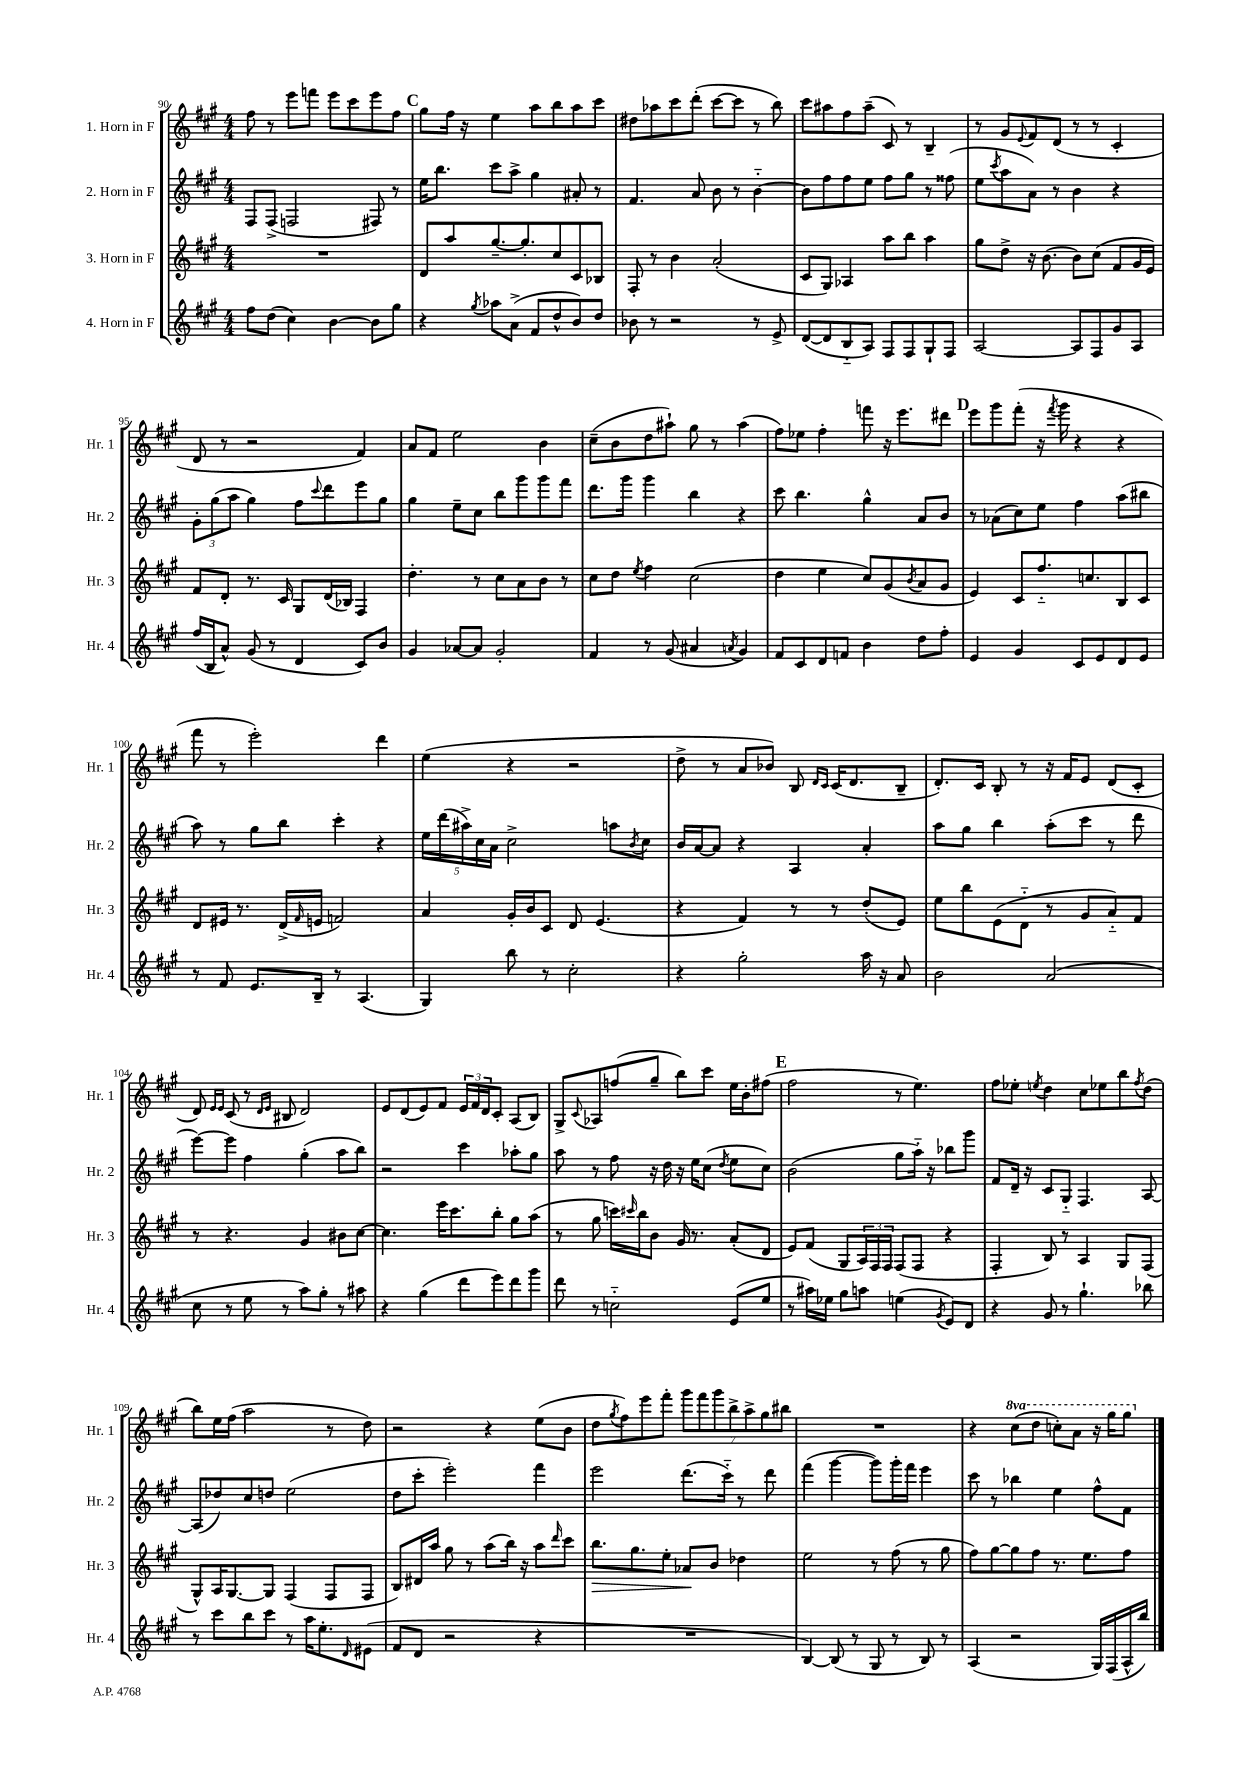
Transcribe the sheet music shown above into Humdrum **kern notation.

**kern	**kern	**kern	**kern
*staff4	*staff3	*staff2	*staff1
*clefG2	*clefG2	*clefG2	*clefG2
*k[f#c#g#]	*k[f#c#g#]	*k[f#c#g#]	*k[f#c#g#]
*M4/4	*M4/4	*M4/4	*M4/4
8ff#	1r	8F#	8ff#
(8dd	.	(8F#^	8r
4cc#)	.	2F	8eee
.	.	.	8fff
[4b	.	.	8eee
.	.	.	8ccc#
8b]	.	8F#)	8eee
8gg#	.	8r	8ff#
=	=	=	=
4r	8d	16ee	8gg#
.	.	8.bb	.
.	8aa	.	16ff#
.	.	.	16r
8qgg#	.	.	.
8aa-	[8.gg#~	8ccc#	4ee
(8a^	.	8aa^	.
.	8.gg#']	.	.
8f#	.	4gg#	8aa
8dd^^	8cc#	.	8bb
8b)	8c#	8a#'	8aa
8dd	8B-	8r	8ccc#
=	=	=	=
8b-	8F#'	4.f#	8dd#
8r	8r	.	8aa-
2r	4b	.	8ccc#
.	.	8a	(8ddd'
.	(2a'	8b	[8ccc#
.	.	8r	8ccc#]
8r	.	[4b'~	8r
8e^	.	.	8bb)
=	=	=	=
([8d	8c#	8b]	8ccc#
8d]	8G#)	8ff#	8aa#
8B'~	4A-	8ff#	8ff#
8A)	.	8ee	(8aa#~
8F#	8aa	8ff#	8c#)
8F#	8bb	8gg#	8r
8G#`	4aa	8r	4B~
8F#	.	(8ff##	.
=	=	=	=
[2A	8gg#	8ee	8r
.	.	8qccc#	.
.	8dd^	8aa	8g#
.	.	.	8qqe
.	16r	8a)	8f#
.	(8.b	.	.
.	.	8r	(8d
8A]	8b)	4b	8r
8F#	(8cc#	.	8r
8g#	8f#	4r	4c#'
8A	16g#	.	.
.	16e)	.	.
=	=	=	=
(16ff#	8f#	12g#'	8d
16B	.	.	.
.	.	(12gg#	.
8a^^)	8d'	.	8r
.	.	12aa	.
(8g#	8.r	4gg#)	2r
8r	.	.	.
.	16c#	.	.
4d	8G#	8ff#	.
.	.	8qqccc#	.
.	(16d	8ddd	.
.	16B-)	.	.
8c#)	4F#	8eee	4f#)
8b	.	8gg#	.
=	=	=	=
4g#	4.dd'	4gg#	8a
.	.	.	8f#
[8a-	.	8ee~	2ee
8a-]	8r	8cc#	.
2g#'	8cc#	8bb	.
.	8a	8ggg#	.
.	8b	8ggg#	4b
.	8r	8fff#	.
=	=	=	=
4f#	8cc#	8.ddd	(8cc#~
.	8dd	.	8b
.	.	16ggg#	.
.	8qee	.	.
8r	4ff#	4ggg#	8dd
(8g#	.	.	8aa#`)
4a#	(2cc#	4bb	8gg#
.	.	.	8r
8qa	.	.	.
4g#)	.	4r	(4aa#
=	=	=	=
8f#	4dd	8ccc#	8ff#)
8c#	.	4.bb	8ee-
8d	4ee	.	4ff#'
8f	.	.	.
4b	8cc#)	4gg#^^	8fff
.	(8g#	.	16r
.	.	.	8.eee
.	8qb	.	.
8dd	8a	8a	.
8ff#'	8g#	8b	8ddd#
=	=	=	=
4e	4e)	8r	8eee
.	.	(8a-	8ggg#
4g#	8c#	8cc#)	(8fff#'
.	8.ff#'~	8ee	16r
.	.	.	8qfff#
.	.	.	16ggg#
8c#	.	4ff#	4r
.	8.cc	.	.
8e	.	.	.
8d	8B	(8aa	4r
8e	8c#	8bb#	.
=	=	=	=
8r	8d	8aa)	8fff#
8f#	16e#	8r	8r
.	8.r	.	.
8.e	.	8gg#	2eee')
.	(16d^	8bb	.
.	16qqf#	.	.
16B~	16e	.	.
8r	2f)	4ccc#'	.
(4.A	.	.	.
.	.	4r	4ddd
=	=	=	=
4G#)	4a	20ee	(4ee
.	.	(20ddd	.
.	.	20aa#^)	.
.	.	20cc#	.
.	.	20a	.
8bb	16g#'	2cc#^	4r
.	16b	.	.
8r	8c#	.	.
2cc#'	8d	.	2r
.	(4.e	.	.
.	.	8aa	.
.	.	8qb	.
.	.	8cc#	.
=	=	=	=
4r	4r	16b	8dd^
.	.	[16a	.
.	.	8a]	8r
2gg#'	4f#)	4r	8a
.	.	.	8b-)
.	8r	4A	8B
.	.	.	16qqd
.	.	.	16qqc#
.	8r	.	(16c#
.	.	.	8.d
16aa	(8dd'	4a'	.
16r	.	.	.
8a	8e)	.	8B~
=	=	=	=
2b	8ee	8aa	8.d')
.	8bb	8gg#	.
.	.	.	16c#
.	(8e	4bb	8B'
.	8d'~	.	8r
(2a	8r	(8aa'	16r
.	.	.	16f#
.	8g#	8ccc#	8e
.	8a'~)	8r	(8d
.	8f#	8ddd	8c#'
=	=	=	=
8cc#	8r	[8eee)	8d)
.	.	.	16qqe
.	.	.	16qqe
8r	4.r	8eee]	(8c#
8ee	.	4ff#	8r
.	.	.	16qqd
.	.	.	16qqe
8r	.	.	8B#
8aa)	4g#	(4gg#'	2d)
8gg#'	.	.	.
8r	8b#	8aa	.
8aa#	[8cc#	8bb)	.
=	=	=	=
4r	4.cc#]	2r	8e
.	.	.	(8d
(4gg#	.	.	8e)
.	16eee	.	8f#
.	8.ccc#	.	.
8ddd	.	4ccc#	24e
.	.	.	24f#
.	.	.	24d
8eee)	8bb'	.	8c#'
8ddd	8gg#	8aa-'	(8A
8ggg#	(8aa	8gg#	8B)
=	=	=	=
8ddd	8r	8aa	8G#^
.	.	.	8qqc#
8r	8gg#	8r	8A-
2cc'~	16ccc)	8ff#	(8ff
.	16qqccc#	.	.
.	16bb	.	.
.	8b	16r	8gg#~
.	.	16dd	.
.	16g#	16r	8bb)
.	8.r	16ee	.
.	.	(8cc#	8ccc#
.	.	8qdd	.
(8e	(8a'	8ee	16ee
.	.	.	16b'
8ee	8d	8cc#)	(8ff#
=	=	=	=
8r	8e)	(2b	2ff#
16aa#)	(8f#	.	.
16ee-	.	.	.
8gg#	8G#	.	.
8aa	24A)	.	.
.	24F#	.	.
.	24F#	.	.
(4ee	(8F#	8gg#	8r
.	8F#	16aa'~)	4.ee)
.	.	16r	.
8qg#	.	.	.
8e)	4r	8bb-	.
8d	.	8ggg#	.
=	=	=	=
4r	4F#'	8f#	8ff#
.	.	16d~	8ee-'
.	.	16r	.
.	.	.	8qee
8g#	8B)	8c#	4dd
8r	8r	8G#'~	.
4.gg#`	4A	4.F#	8cc#
.	.	.	8ee-
.	8G#	.	8bb
.	.	.	8qff#
8bb-	(8F#	[8A	(8dd
=	=	=	=
8r	8G#^^)	(8A]	8bb)
8ccc#	16A	8dd-)	16ee
.	[8.G#	.	(16ff#
8bb	.	8cc#	2aa
8ccc#	8G#]	8dd	.
8r	(4F#	(2ee	.
16aa	.	.	.
8.ee'	.	.	.
.	8F#	.	8r
16qqd	.	.	.
(8e#	8F#	.	8dd)
=	=	=	=
8f#	8B)	8dd	2r
8d	16d#	8ccc#'	.
.	16aa	.	.
2r	8gg#	2eee')	.
.	8r	.	.
.	(8aa	.	4r
.	16bb)	.	.
.	16r	.	.
4r	8aa	4fff#	(8ee
.	16qqddd	.	.
.	8ccc#	.	8b
=	=	=	=
1r	8.bb	2eee	8dd
.	.	.	8qgg#
.	.	.	8ff#)
.	8.gg#	.	.
.	.	.	8eee
.	8ee'	.	8fff#'
.	8a-	(8.ddd	14ggg#
.	.	.	14fff#
.	8b	.	.
.	.	.	14ggg#
.	.	16ccc#'~)	.
.	.	.	14bb^
.	4dd-	8r	.
.	.	.	14aa^
.	.	.	14gg#
.	.	8ddd	.
.	.	.	14bb#
=	=	=	=
[4B)	2ee	(4fff#	1r
(8B]	.	[4ggg#	.
8r	.	.	.
8G#	8r	8ggg#])	.
8r	(8ff#	16ggg#'	.
.	.	16fff#	.
8B)	8r	4eee	.
8r	8gg#	.	.
=	=	=	=
(4A	8ff#)	8ccc#	4r
.	[8gg#	8r	.
2r	8gg#]	4bb-	(8ccc#
.	8ff#	.	8ddd
.	8.r	4ee	8ccc')
.	.	.	8aa
.	8.ee	.	.
16G#)	.	8ff#^^	16r
(16F#	.	.	16ggg#
16A^^	8ff#	8f#	8ggg#
16bb)	.	.	.
==	==	==	==
*-	*-	*-	*-
